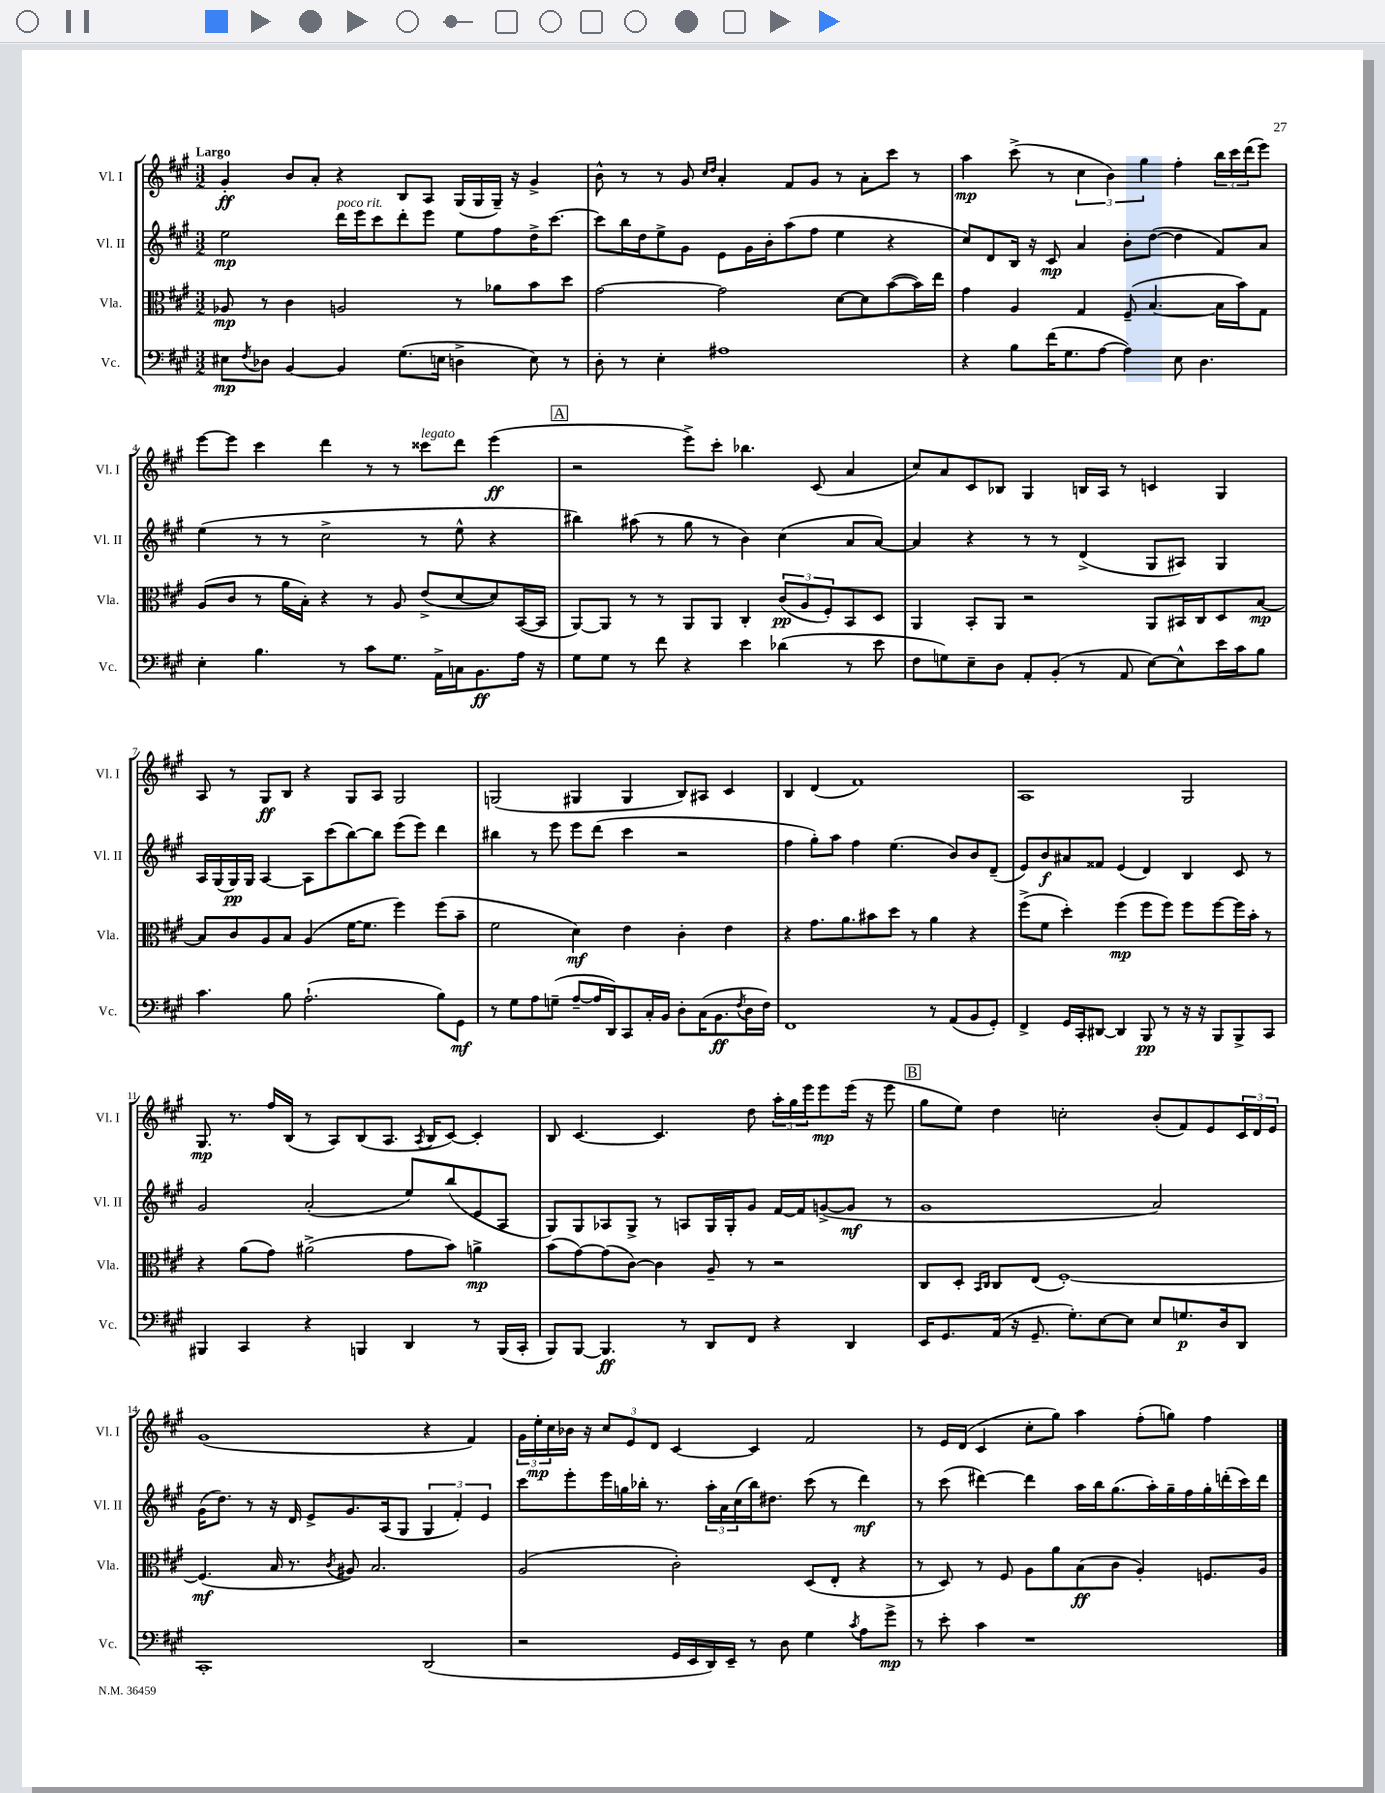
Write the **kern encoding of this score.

**kern	**dynam	**kern	**dynam	**kern	**dynam	**kern	**dynam
*part4	*part4	*part3	*part3	*part2	*part2	*part1	*part1
*staff4	*staff4	*staff3	*staff3	*staff2	*staff2	*staff1	*staff1
*I"Vc.	*	*I"Vla.	*	*I"Vl. II	*	*I"Vl. I	*
*I'Vc.	*	*I'Vla.	*	*I'Vl. II	*	*I'Vl. I	*
*clefF4	*	*clefC3	*	*clefG2	*	*clefG2	*
*k[f#c#g#]	*	*k[f#c#g#]	*	*k[f#c#g#]	*	*k[f#c#g#]	*
*M3/2	*	*M3/2	*	*M3/2	*	*M3/2	*
=1	=1	=1	=1	=1	=1	=1	=1
!	!	!	!	!	!	!LO:TX:a:B:t=Largo	!
8E#X\L	mp	8A-X/	mp	2ee\	mp	4g#'/	ff
8qF#/	.	.	.	.	.	.	.
8D-X\J	.	8r	.	.	.	.	.
[4BB/	.	4c#\	.	.	.	8b/L	.
.	.	.	.	.	.	8a'/J	.
!	!	!	!	!LO:TX:a:i:t=poco rit.	!	!	!
4BB/]	.	2An/	.	16ddd\LL	.	4r	.
.	.	.	.	16eee\J	.	.	.
.	.	.	.	8ccc#\	.	.	.
(8.G#\L	.	.	.	8ddd'\	.	8B/L	.
.	.	.	.	8eee\J	.	8A/J	.
16En\Jk	.	.	.	.	.	.	.
4Dn^\	.	8r	.	8ee\L	.	(16G#/LL	.
.	.	.	.	.	.	16G#/	.
.	.	8a-X\L	.	8ff#\	.	16G#~/JJ)	.
.	.	.	.	.	.	16r	.
8E\)	.	8b\	.	16dd^\K	.	4g#^/	.
.	.	.	.	[8.ccc#\J	.	.	.
8r	.	8dd\J	.	.	.	.	.
=2	=2	=2	=2	=2	=2	=2	=2
8D'\	.	[2g#\	.	8ccc#\L]	.	8b^^\	.
8r	.	.	.	16bb\L	.	8r	.
.	.	.	.	16dd\J	.	.	.
4E'\	.	.	.	8ee^\	.	8r	.
.	.	.	.	8g#\J	.	8g#/	.
.	.	.	.	.	.	16qqcc#/LL	.
.	.	.	.	.	.	16qqdd/JJ	.
1A#X	.	2g#\]	.	8e\L	.	4a'/	.
.	.	.	.	16g#\L	.	.	.
.	.	.	.	16b'\J	.	.	.
.	.	.	.	(8aa\	.	8f#/L	.
.	.	.	.	8ff#\J	.	8g#/J	.
.	.	[8d\L	.	4ee\	.	8r	.
.	.	8d\]	.	.	.	8a'\L	.
.	.	([8b\	.	4r	.	8ccc#\J	.
.	.	16b\L])	.	.	.	8r	.
.	.	16ee\JJ	.	.	.	.	.
=3	=3	=3	=3	=3	=3	=3	=3
4r	.	4g#\	.	8cc#/L)	.	4aa\	mp
.	.	.	.	8d/	.	.	.
8B\L	.	4A/	.	16B/Jk	.	(8ccc#^\	.
.	.	.	.	16r	.	.	.
(16f#\K	.	.	.	8c#/	mp	8r	.
8.G#\	.	.	.	.	.	.	.
.	.	4G#/	.	4a/	.	6cc#\	.
[8A\J	.	.	.	.	.	.	.
.	.	.	.	.	.	6b\)	.
4A\])	.	(8F#~/	.	8b'\L	.	.	.
.	.	.	.	.	.	6gg#\	.
.	.	[4.B/	.	([8dd\J	.	.	.
8E\	.	.	.	4dd\]	.	4ff#'\	.
4.D\	.	.	.	.	.	.	.
.	.	16B\LL]	.	8f#/L)	.	24bb\LL	.
.	.	.	.	.	.	24ccc#\	.
.	.	16b\J)	.	.	.	.	.
.	.	.	.	.	.	(24ddd\J	.
.	.	8G#\J	.	8a/J	.	8eee\J)	.
!!LO:LB:g=z
=4	=4	=4	=4	=4	=4	=4	=4
4E'\	.	(8A/L	.	(4ee\	.	[8eee\L	.
.	.	8c#/J	.	.	.	8eee\J]	.
4.B\	.	8r	.	8r	.	4ccc#\	.
.	.	16a\LL	.	8r	.	.	.
.	.	16B'\JJ)	.	.	.	.	.
.	.	4r	.	2cc#^\	.	4ddd\	.
8r	.	.	.	.	.	.	.
8c#\L	.	8r	.	.	.	8r	.
8.G#\J	.	8A/	.	.	.	8r	.
!	!	!	!	!	!	!LO:TX:a:i:t=legato	!
.	.	(8e^/L	.	8r	.	8ccc##X\L	.
16AA^\LL	.	.	.	.	.	.	.
16Cn\J	.	[8d/	.	8ee^^\	.	8ddd\J	.
8.BB\	ff	.	.	.	.	.	.
.	.	8d/])	.	4r	.	(4eee\	ff
16A\Jk	.	([16BB/L	.	.	.	.	.
16r	.	16BB/JJ]	.	.	.	.	.
!!LO:REH:place=s1:t=A
=5	=5	=5	=5	=5	=5	=5	=5
8G#\L	.	[8AA/L)	.	4bb#X\)	.	2r	.
8G#\J	.	8AA/J]	.	.	.	.	.
8r	.	8r	.	(8aa#X\	.	.	.
8f#\	.	8r	.	8r	.	.	.
4r	.	8AA/L	.	8gg#\	.	8eee^\L)	.
.	.	8AA/J	.	8r	.	8ccc#'\J	.
4e\	.	4C#'/	.	4b\)	.	4.bb-X\	.
(4d-X\	.	(12c#/L	pp	(4cc#\	.	.	.
.	.	12A/	.	.	.	.	.
.	.	.	.	.	.	(8c#/	.
.	.	12F#'/)	.	.	.	.	.
8r	.	8BB/	.	8a/L	.	4a/	.
8e\	.	8D/J	.	[8a/J)	.	.	.
=6	=6	=6	=6	=6	=6	=6	=6
8F#\L	.	4AA/	.	4a/]	.	8cc#/L)	.
8Gn\)	.	.	.	.	.	8a/	.
8E~\	.	8BB'/L	.	4r	.	8c#/	.
8D\J	.	8AA/J	.	.	.	8B-X/J	.
8AA'/L	.	2r	.	8r	.	4G#/	.
(8BB'/J	.	.	.	8r	.	.	.
8r	.	.	.	(4d^/	.	16Bn/LL	.
.	.	.	.	.	.	16A/JJ	.
8AA/	.	.	.	.	.	8r	.
[8E\L)	.	8AA/L	.	8G#/L	.	4cn/	.
8E^^\]	.	16BB#X/L	.	8A#X/J)	.	.	.
.	.	16C#/J	.	.	.	.	.
16e\L	.	8D/	.	4G#/	.	4G#/	.
16c#\J	.	.	.	.	.	.	.
8B\J	.	[8B/J	mp	.	.	.	.
!!LO:LB:g=z
=7	=7	=7	=7	=7	=7	=7	=7
4.c#\	.	8B/L]	.	16A/LL	.	8A/	.
.	.	.	.	(16G#/	.	.	.
.	.	8c#/	.	16G#/)	pp	8r	.
.	.	.	.	16G#/JJ	.	.	.
.	.	8A/	.	[4A/	.	8G#/L	ff
8B\	.	8B/J	.	.	.	8B/J	.
(2.A`\	.	(4A/	.	8A\L]	.	4r	.
.	.	.	.	(8ccc#\	.	.	.
.	.	[16f#\KL	.	[8bb\)	.	8G#/L	.
.	.	8.f#\J]	.	.	.	.	.
.	.	.	.	8bb\J]	.	8A/J	.
.	.	4ff#\)	.	(8eee\L	.	2G#/	.
.	.	.	.	8eee\J)	.	.	.
8B\L)	.	(8ff#\L	.	4ddd\	.	.	.
8GG#\J	mf	8b~\J	.	.	.	.	.
=8	=8	=8	=8	=8	=8	=8	=8
8r	.	2f#\	.	4bb#X\	.	(2Gn/	.
8G#\L	.	.	.	.	.	.	.
8A\	.	.	.	8r	.	.	.
(8Gn~\J	.	.	.	8eee\	.	.	.
[8A~/L	.	4d\)	mf	8eee\L	.	4G#X/	.
16A/L]	.	.	.	(8ddd\J	.	.	.
16DD/J)	.	.	.	.	.	.	.
8CC#/	.	4e\	.	4ccc#\	.	4G#/	.
16C#'/L	.	.	.	.	.	.	.
16BB/JJ	.	.	.	.	.	.	.
8D'\L	.	4c#'\	.	2r	.	8B/L)	.
(16C#\K	.	.	.	.	.	8A#X/J	.
8.BB\	ff	.	.	.	.	.	.
.	.	4e\	.	.	.	4c#/	.
8qF#/	.	.	.	.	.	.	.
16D\L	.	.	.	.	.	.	.
16F#\JJ)	.	.	.	.	.	.	.
=9	=9	=9	=9	=9	=9	=9	=9
1FF#	.	4r	.	4ff#\	.	4B/	.
.	.	8.g#\L	.	8gg#'\L)	.	(4d/	.
.	.	.	.	8aa\J	.	.	.
.	.	8.a\	.	.	.	.	.
.	.	.	.	4ff#\	.	1f#)	.
.	.	8b#X\	.	.	.	.	.
.	.	8dd\J	.	(4.ee\	.	.	.
.	.	8r	.	.	.	.	.
8r	.	4a\	.	.	.	.	.
(8AA/L	.	.	.	8b/L)	.	.	.
8BB/	.	4r	.	8b/	.	.	.
8GG#'/J)	.	.	.	(8d~/J	.	.	.
=10	=10	=10	=10	=10	=10	=10	=10
4FF#^/	.	(8ff#^\L	.	8e/L)	.	1A	.
.	.	8f#\J	.	8b/	f	.	.
16GG#/LL	.	4dd'\)	.	8a#X/	.	.	.
16CC#'/J	.	.	.	.	.	.	.
[8DD#X/J	.	.	.	8f##X/J	.	.	.
4DD#/]	.	(4ff#\	mp	(4e/	.	.	.
8BBB/	pp	8ff#\L	.	4d/)	.	.	.
8r	.	8ff#\J)	.	.	.	.	.
16r	.	8ff#\L	.	4B/	.	2G#/	.
16r	.	.	.	.	.	.	.
8BBB/L	.	[8ff#\	.	.	.	.	.
8BBB^/	.	16ff#\L]	.	8c#/	.	.	.
.	.	16b'\JJ	.	.	.	.	.
8CC#/J	.	8r	.	8r	.	.	.
!!LO:LB:g=z
=11	=11	=11	=11	=11	=11	=11	=11
4BBB#X/	.	4r	.	2g#/	.	8.G#/	mp
.	.	.	.	.	.	8.r	.
4CC#/	.	(8a\L	.	.	.	.	.
.	.	8g#\J)	.	.	.	16ff#/LL	.
.	.	.	.	.	.	(16B/JJ	.
4r	.	(2a#X^\	.	(2a'/	.	8r	.
.	.	.	.	.	.	8A/L)	.
4BBBn/	.	.	.	.	.	(8B/	.
.	.	.	.	.	.	8.A/J	.
4DD/	.	8g#\L	.	8ee/L)	.	.	.
.	.	.	.	.	.	8qA/	.
.	.	.	.	.	.	16B/KL	.
.	.	8b\J)	.	(8bb/	.	[8c#/J)	.
8r	.	4an^\	mp	8e/	.	4c#'/]	.
(16BBB/LL	.	.	.	8A/J	.	.	.
16CC#'/JJ	.	.	.	.	.	.	.
=12	=12	=12	=12	=12	=12	=12	=12
8BBB/L)	.	(8b\L	.	8G#/L)	.	8B/	.
[8BBB/J	.	[8g#\)	.	8G#/	.	[4.c#/	.
4.BBB/]	ff	(8g#\]	.	8A-X/	.	.	.
.	.	[8c#\J)	.	8G#^/J	.	.	.
.	.	4c#\]	.	8r	.	4.c#/]	.
8r	.	.	.	8An/L	.	.	.
8DD/L	.	8A~/	.	16G#/L	.	.	.
.	.	.	.	16G#'/J	.	.	.
8FF#/J	.	8r	.	8g#/J	.	8dd\	.
4r	.	2r	.	[16f#/LL	.	24aa'\LL	.
.	.	.	.	.	.	24gg#\	.
.	.	.	.	16f#/J]	.	.	.
.	.	.	.	.	.	24eee\J	.
.	.	.	.	([8gn^/	.	8eee\	mp
4DD/	.	.	.	8g/J]	mf	(16eee\Jk	.
.	.	.	.	.	.	16r	.
.	.	.	.	8r	.	8eee\	.
!!LO:REH:place=s1:t=B
=13	=13	=13	=13	=13	=13	=13	=13
16EE/KL	.	8C#/L	.	1g#	.	8gg#\L	.
8.GG#/	.	.	.	.	.	.	.
.	.	8D'/J	.	.	.	8ee\J)	.
.	.	16qqBB/LL	.	.	.	.	.
.	.	16qqC#/JJ	.	.	.	.	.
(16AA/Jk	.	8C#/L	.	.	.	4dd\	.
16r	.	.	.	.	.	.	.
8.GG#~/	.	(8E/J	.	.	.	.	.
.	.	[1F#')	.	.	.	2ccn'\	.
8.G#'\L)	.	.	.	.	.	.	.
[8E\	.	.	.	.	.	.	.
8E\J]	.	.	.	.	.	.	.
8E/L	.	.	.	2a/)	.	(8b'/L	.
8.Gn/	p	.	.	.	.	8f#/)	.
.	.	.	.	.	.	8e/	.
16D/k	.	.	.	.	.	.	.
8DD/J	.	.	.	.	.	24c#/L	.
.	.	.	.	.	.	24d/	.
.	.	.	.	.	.	24e/JJ	.
!!LO:LB:g=z
=14	=14	=14	=14	=14	=14	=14	=14
1CC#'	.	(4.F#/]	mf	(16g#\KL	.	(1g#	.
.	.	.	.	8.dd\J)	.	.	.
.	.	.	.	8r	.	.	.
.	.	16B/	.	16r	.	.	.
.	.	8.r	.	16d/	.	.	.
.	.	.	.	8e^/L	.	.	.
.	.	8qc#/	.	.	.	.	.
.	.	8A#X/)	.	8.g#/	.	.	.
.	.	2.B/	.	.	.	.	.
.	.	.	.	(16A/k	.	.	.
.	.	.	.	8G#/J	.	.	.
(2DD/	.	.	.	6G#/	.	4r	.
.	.	.	.	6f#'/)	.	.	.
.	.	.	.	.	.	4f#/)	.
.	.	.	.	6e/	.	.	.
=15	=15	=15	=15	=15	=15	=15	=15
2r	.	(2A/	.	8ccc#\L	.	24g#\LL	.
.	.	.	.	.	.	24ee'\	mp
.	.	.	.	.	.	24cc#\	.
.	.	.	.	8eee'\	.	16b-X\JJ	.
.	.	.	.	.	.	16r	.
.	.	.	.	16eee\L	.	12cc#/L	.
.	.	.	.	16ggn\	.	.	.
.	.	.	.	.	.	12e/	.
.	.	.	.	16bb-X'\JJ	.	.	.
.	.	.	.	.	.	12d/J	.
.	.	.	.	8.r	.	.	.
16GG#/LL	.	2c#'\)	.	.	.	[4c#/	.
16EE/	.	.	.	.	.	.	.
16DD/)	.	.	.	24aa'\LL	.	.	.
.	.	.	.	24a\	.	.	.
16EE~/JJ	.	.	.	.	.	.	.
.	.	.	.	(24cc#\	.	.	.
8r	.	.	.	16bb-\J)	.	4c#/]	.
.	.	.	.	8.dd#X\J	.	.	.
8D\	.	.	.	.	.	.	.
4G#\	.	(8D/L	.	(8ccc#\	.	2f#/	.
.	.	8E'/J	.	8r	.	.	.
8qc#/	.	.	.	.	.	.	.
8A\L	.	4r	.	4ddd\)	mf	.	.
8g#^\J	mp	.	.	.	.	.	.
=16	=16	=16	=16	=16	=16	=16	=16
8r	.	8r	.	8r	.	8r	.
8e'\	.	8D/)	.	(8ccc#\	.	16e/LL	.
.	.	.	.	.	.	(16d/JJ	.
4c#\	.	8r	.	[4ddd#X\)	.	4c#/	.
.	.	8F#/	.	.	.	.	.
1r	.	8A\L	.	4ddd#\]	.	8cc#'\L	.
.	.	8a\	.	.	.	8gg#\J)	.
.	.	(8B\	ff	16aa\LL	.	4aa\	.
.	.	.	.	16bb\J	.	.	.
.	.	8c#\J	.	(8.gg#\	.	.	.
.	.	4A'/)	.	.	.	(8ff#'\L	.
.	.	.	.	16aa'\L)	.	.	.
.	.	.	.	16gg#~\	.	8ggn\J)	.
.	.	.	.	16ff#\	.	.	.
.	.	8.Fn/L	.	16gg#'\	.	4ff#\	.
.	.	.	.	(16dddn'\	.	.	.
.	.	.	.	16ccc#\)	.	.	.
.	.	16A/Jk	.	16ddd\JJ	.	.	.
==	==	==	==	==	==	==	==
*-	*-	*-	*-	*-	*-	*-	*-
